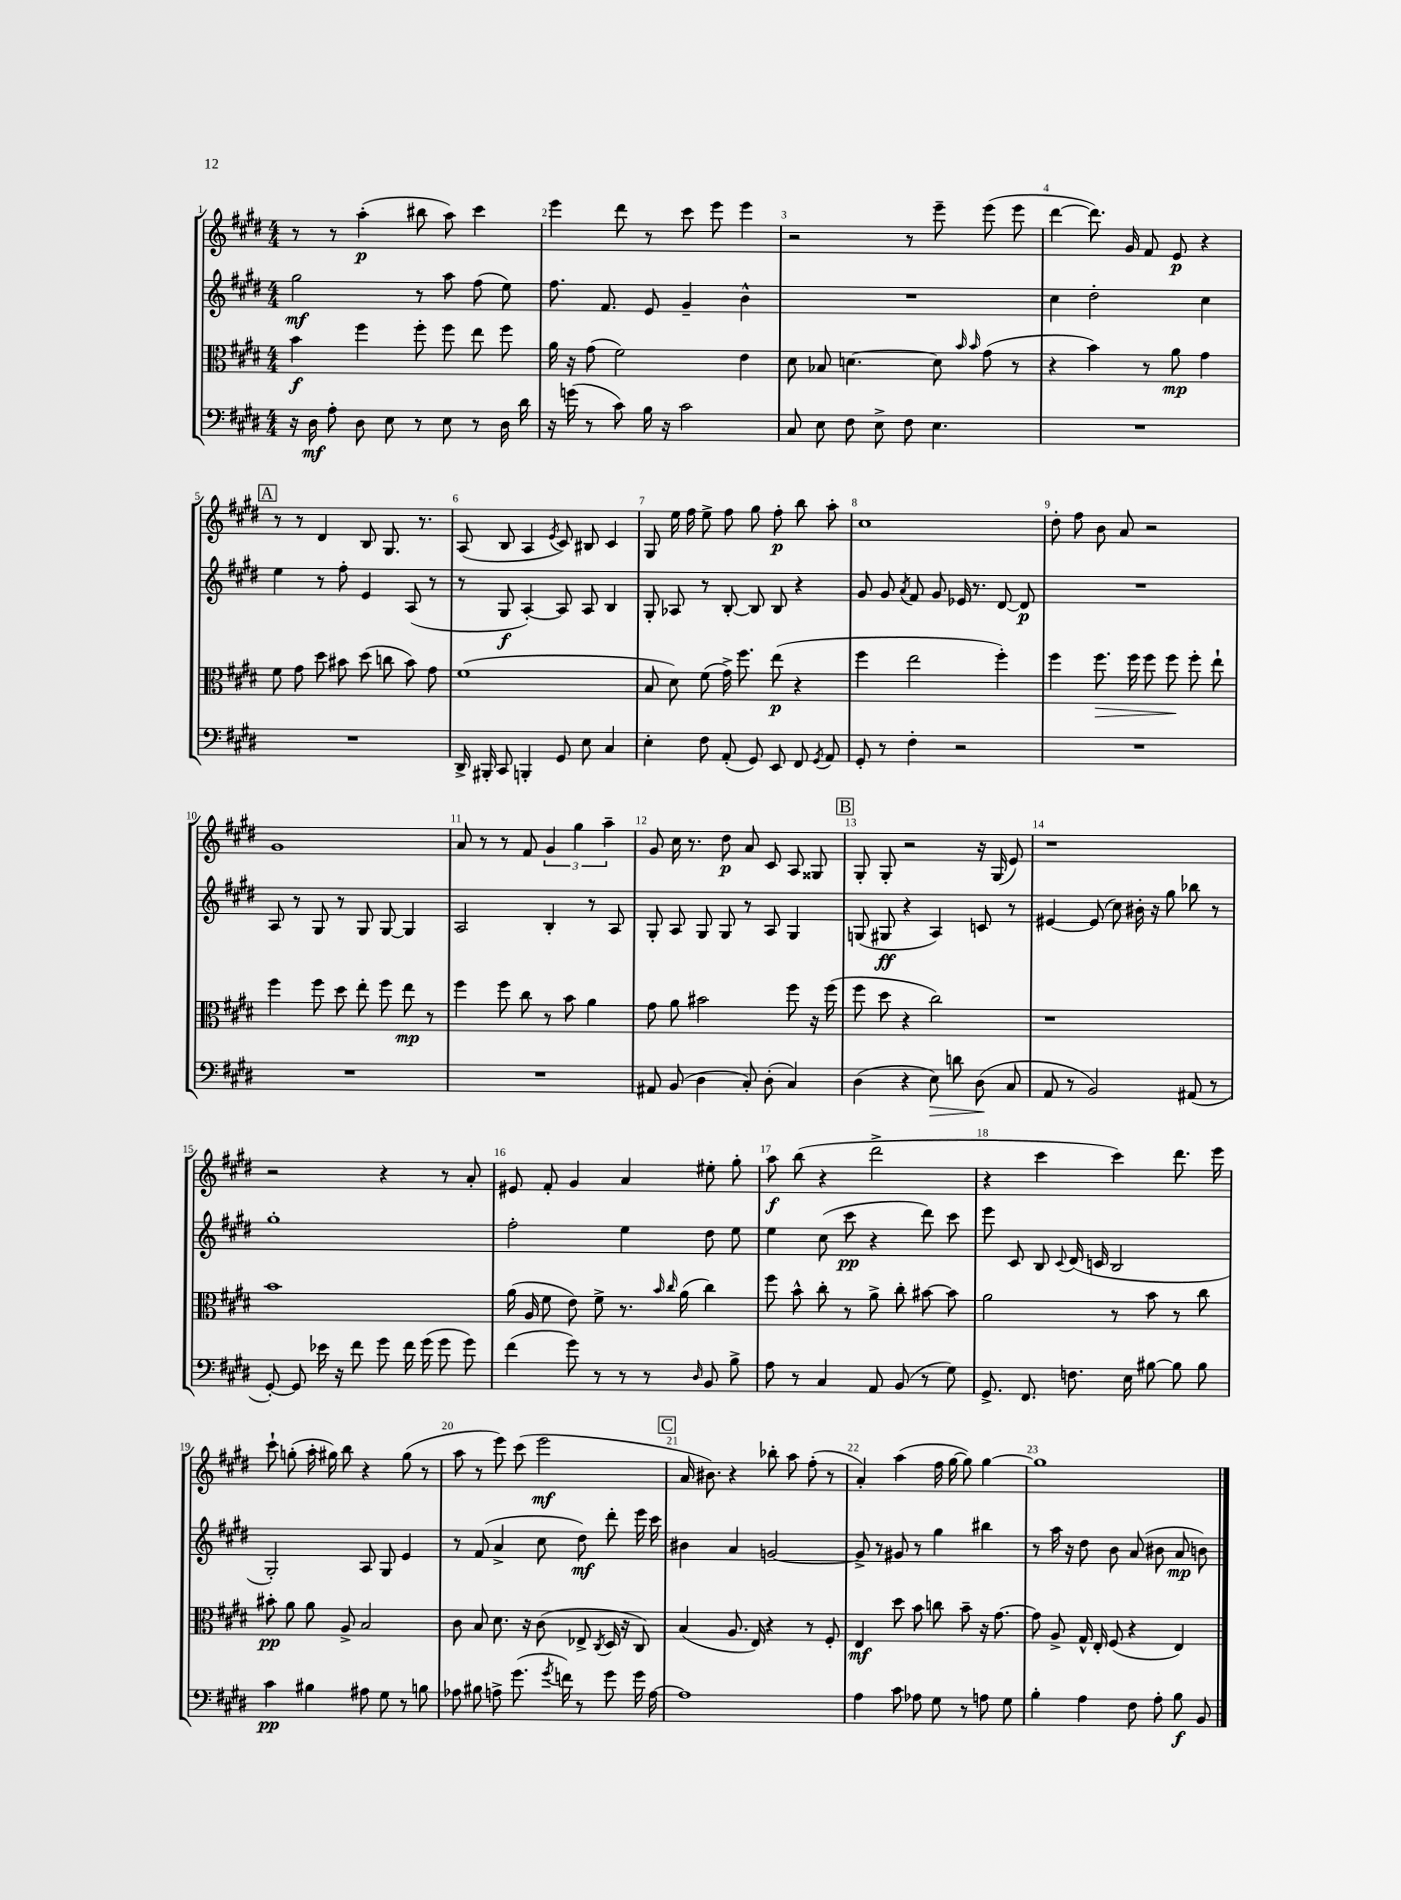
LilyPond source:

<<
\new StaffGroup <<
\new Staff = "s0" {
    \clef treble \key e \major \numericTimeSignature \time 4/4
    \autoBeamOff r8 r8 a''4-.\p( bis''8 a''8) cis'''4 |
    e'''4 dis'''8 r8 cis'''8 e'''8 e'''4 |
    r2 r8 e'''8-- e'''8( e'''8 |
    dis'''4~ dis'''8.) gis'16 fis'8 e'8\p r4 |
    \mark \markup { \box "A" } r8 r8 dis'4 b8 gis8. r8. |
    a8( b8 a4 \acciaccatura { e'8 } cis'8) bis8 cis'4 |
    gis8 e''16 fis''16 e''8-> fis''8 gis''8 fis''8-.\p b''8 a''8-. |
    cis''1 |
    dis''8-. fis''8 b'8 a'8 r2 |
    gis'1 |
    a'8 r8 r8 fis'8 \tuplet 3/2 { gis'4 gis''4 a''4-- } |
    gis'8 cis''16 r8. dis''8\p a'8 cis'8 a8 gisis8 |
    \mark \markup { \box "B" } gis8-. gis8-. r2 r16 gis16( e'8) |
    r1 |
    r2 r4 r8 a'8-. |
    eis'8 fis'8-. gis'4 a'4 eis''8-. gis''8-. |
    a''8\f b''8( r4 dis'''2-> |
    r4 cis'''4 cis'''4) dis'''8. e'''16 |
    cis'''8-! g''8-.( a''16-. gis''16) b''8 r4 gis''8( r8 |
    a''8 r8 e'''8) cis'''8( e'''2\mf |
    \mark \markup { \box "C" } a'16 bis'8.) r4 bes''8-. a''8 fis''8-.( r8 |
    a'4-.) a''4( fis''16 gis''16~ gis''8) gis''4~ |
    gis''1 \bar "|." |
}
\new Staff = "s1" {
    \clef treble \key e \major \numericTimeSignature \time 4/4
    \autoBeamOff gis''2\mf r8 a''8 fis''8( e''8) |
    fis''8. fis'8. e'8 gis'4-- b'4-^ |
    R1 |
    cis''4 dis''2-. cis''4 |
    \mark \markup { \box "A" } e''4 r8 fis''8-. e'4 a8( r8 |
    r8 gis8\f a4~-.) a8 a8 b4 |
    gis8-. aes8 r8 b8~-. b8 b8 r4 |
    gis'8 gis'8 \acciaccatura { a'8 } fis'8 gis'8 ees'16 r8. dis'8~ dis'8\p |
    R1 |
    a8 r8 gis8 r8 gis8 gis8~ gis4 |
    a2 b4-. r8 a8 |
    gis8-. a8 gis8 gis8 r8 a8 gis4 |
    \mark \markup { \box "B" } g8( gis8\ff r4 a4) c'8 r8 |
    eis'4~ eis'8( cis''8) bis'16-. r16 gis''8 bes''8 r8 |
    gis''1-. |
    fis''2-. e''4 dis''8 e''8 |
    e''4 cis''8( cis'''8\pp r4 dis'''8) cis'''8 |
    e'''8 cis'8 b8 \appoggiatura { cis'8 } dis'16( c'16 b2 |
    gis2-.) a8 gis8 e'4 |
    r8 fis'8( a'4-> cis''8 dis''8\mf) dis'''8-. e'''16 cis'''16 |
    \mark \markup { \box "C" } bis'4 a'4 g'2~ |
    g'8-> r8 gis'8 r8 gis''4 bis''4 |
    r8 a''16 r16 dis''8 b'8 a'8( bis'8 a'8\mp b'8) \bar "|." |
}
\new Staff = "s2" {
    \clef alto \key e \major \numericTimeSignature \time 4/4
    \autoBeamOff b'4\f fis''4 fis''8-. fis''8 e''8 fis''8 |
    a'16 r16 gis'8( fis'2) e'4 |
    dis'8 bes8 d'4.~ d'8 \grace { b'16 b'16 } gis'8( r8 |
    r4 b'4) r8 a'8\mp gis'4 |
    \mark \markup { \box "A" } fis'8 gis'8 dis''8 bis'8 dis''8( c''8 bis'8) gis'8 |
    fis'1( |
    b8 dis'8) fis'8( gis'16->) fis''8. e''8\p( r4 |
    fis''4 e''2 fis''4-.) |
    fis''4 fis''8.\> fis''16 fis''8 fis''8\! fis''8-. e''8-! |
    fis''4 fis''8 dis''8 e''8-. fis''8 e''8\mp r8 |
    fis''4 fis''8 cis''8 r8 b'8 a'4 |
    gis'8 a'8 bis'2 fis''8 r16 fis''16( |
    \mark \markup { \box "B" } fis''8 dis''8 r4 cis''2) |
    r1 |
    b'1 |
    a'16( a16 fis'8 e'8) fis'8-> r8. \grace { b'16 cis''16 } a'16( cis''4) |
    fis''8 b'8-^ cis''8-. r8 a'8-> cis''8-. bis'8~ bis'8 |
    a'2 r8 b'8 r8 cis''8 |
    bis'8-.\pp a'8 a'8 a8-> b2 |
    cis'8 b8 dis'8. r16 cis'8( ees8-> \acciaccatura { cis8 } dis16 r16 cis8) |
    \mark \markup { \box "C" } b4( a8. e16) r4 r8 fis8-. |
    e4\mf dis''8 b'8 c''8 b'8-- r16 gis'8.~ |
    gis'8 a8-> gis16-^ e16-. fis8( r4 e4) \bar "|." |
}
\new Staff = "s3" {
    \clef bass \key e \major \numericTimeSignature \time 4/4
    \autoBeamOff r16 dis16\mf a8-. dis8 e8 r8 e8 r8 dis16 dis'16 |
    r16 g'16( r8 cis'8) b16 r16 cis'2 |
    cis8 e8 fis8 e8-> fis8 e4. |
    R1 |
    \mark \markup { \box "A" } R1 |
    dis,16-> bis,,16-. cis,8 b,,4-. gis,8 e8 cis4 |
    e4-. fis8 a,8-.( gis,8) e,8 fis,8 \acciaccatura { gis,8 } a,8 |
    gis,8-. r8 fis4-. r2 |
    R1 |
    R1 |
    R1 |
    ais,8 b,8( dis4 cis8-.) dis8-.( cis4) |
    \mark \markup { \box "B" } dis4( r4 e8\>) d'8 dis8\!( cis8 |
    a,8 r8 b,2) ais,8( r8 |
    gis,8~-.) gis,8 ees'16 r16 fis'8 gis'8 fis'16 gis'16( gis'8 gis'8) |
    fis'4( gis'8) r8 r8 r8 \grace { dis16 } b,8 b8-> |
    a8 r8 cis4 a,8 b,8( r8 gis8) |
    gis,8.-> fis,8. f8. e16 bis8~ bis8 bis8 |
    cis'4\pp bis4 ais8 gis8 r8 b8 |
    aes8 bis8 a8-> gis'8.( \acciaccatura { gis'8 } f'16) r8 gis'8 gis'16 a16~ |
    \mark \markup { \box "C" } a1 |
    a4 cis'8 aes8 gis8 r8 a8 gis8 |
    b4-. a4 fis8 a8-. b8\f b,8 \bar "|." |
}
>>
>>
\layout { \context { \Score \override BarNumber.break-visibility = ##(#f #t #t) barNumberVisibility = #all-bar-numbers-visible } }
